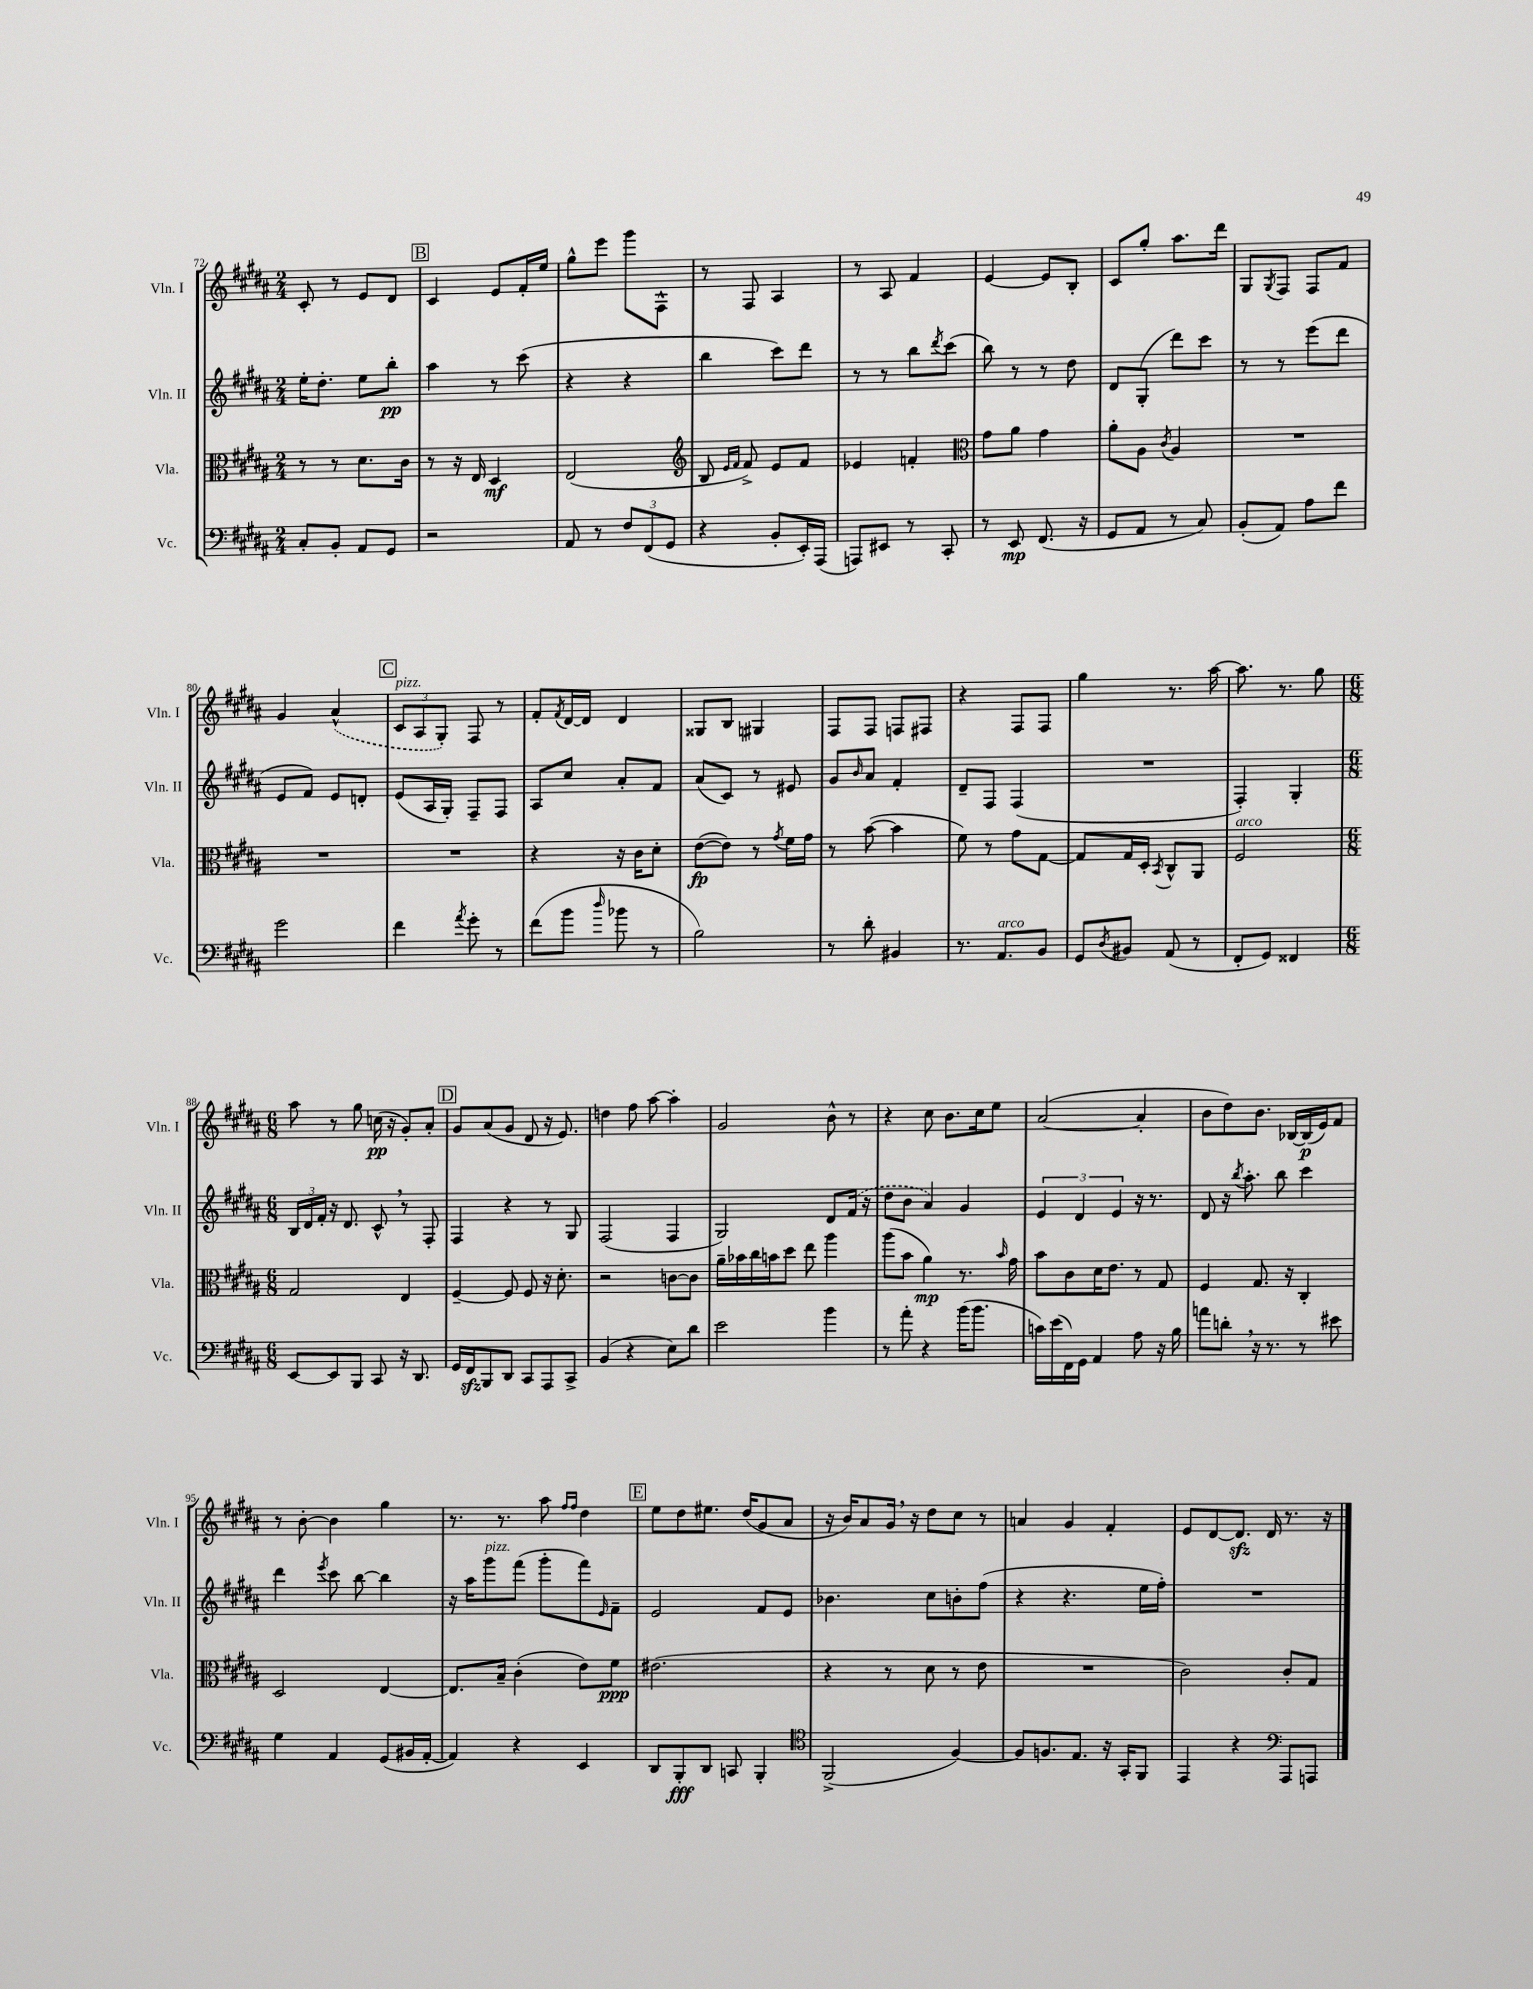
<<
\new StaffGroup <<
\new Staff = "s0" \with { instrumentName = "Vln. I" shortInstrumentName = "Vln. I" } {
    \clef treble \key b \major \numericTimeSignature \time 2/4
    cis'8-. r8 e'8 dis'8 |
    \mark \markup { \box "B" } cis'4 e'8 fis'16-. e''16 |
    gis''8-^ e'''8 gis'''8 fis8-^ |
    r8 fis8 ais4 |
    r8 ais8 fis'4 |
    e'4~ e'8 b8-. |
    cis'8 gis''8-. ais''8. dis'''16 |
    gis8 \acciaccatura { gis8 } fis8 fis8 fis'8 |
    gis'4 \once \slurDashed ais'4-^( |
    \mark \markup { \box "C" } \tuplet 3/2 { cis'8^\markup { \italic "pizz." } ais8 gis8-.) } fis8 r8 |
    fis'8-. \acciaccatura { fis'8 } dis'16~ dis'16 dis'4 |
    gisis8 b8 gis4 |
    fis8 fis8 f8 fis8 |
    r4 fis8 fis8 |
    gis''4 r8. ais''16~ |
    ais''8. r8. gis''8 |
    \numericTimeSignature \time 6/8 ais''8 r8 gis''8 c''16\pp( r16 gis'8-.) ais'8-. |
    \mark \markup { \box "D" } gis'8 ais'8( gis'8 dis'8 r16 e'8.) |
    d''4 fis''8 ais''8~ ais''4-. |
    gis'2 b'8-^ r8 |
    r4 cis''8 b'8. cis''16 e''8 |
    ais'2~( ais'4-. |
    b'8 dis''8) b'8. bes16~ bes16\p( e'16) fis'8 |
    r8 b'8~-. b'4 gis''4 |
    r8. r8. ais''8 \grace { fis''16 fis''16 } dis''4 |
    \mark \markup { \box "E" } e''8 dis''8 eis''8. dis''16( gis'8 ais'8 |
    r16 b'16) ais'8 gis'16 \breathe r16 dis''8 cis''8 r8 |
    a'4 gis'4 fis'4-. |
    e'8 dis'8~ dis'8.\sfz dis'16 r8. r16 \bar "|." |
}
\new Staff = "s1" \with { instrumentName = "Vln. II" shortInstrumentName = "Vln. II" } {
    \clef treble \key b \major \numericTimeSignature \time 2/4
    e''16-. dis''8.-. e''8 b''8-.\pp |
    \mark \markup { \box "B" } ais''4 r8 cis'''8( |
    r4 r4 |
    b''4 cis'''8) dis'''8 |
    r8 r8 b''8 \acciaccatura { dis'''8 } cis'''8( |
    b''8) r8 r8 dis''8 |
    dis'8 gis8-.( dis'''8) cis'''8 |
    r8 r8 e'''8( dis'''8 |
    e'8 fis'8) e'8 d'8-. |
    \mark \markup { \box "C" } e'8( ais16 gis16-.) fis8-- fis8 |
    ais8 cis''8 ais'8-. fis'8 |
    ais'8( cis'8) r8 eis'8 |
    gis'8 \grace { b'16 } ais'8 fis'4-. |
    dis'8-- fis8 fis4( |
    R2 |
    fis4-.) gis4-. |
    \numericTimeSignature \time 6/8 \tuplet 3/2 { b16 dis'16 fis'16-. } r16 dis'8. cis'8-^ \breathe r8 fis8-. |
    \mark \markup { \box "D" } fis4 r4 r8 gis8 |
    fis2( fis4 |
    gis2) dis'8 \once \slurDashed fis'16( r16 |
    dis''8 b'8 ais'4) gis'4 |
    \tuplet 3/2 { e'4 dis'4 e'4 } r16 r8. |
    dis'8 r16 \acciaccatura { b''8 } ais''8.-. b''8 cis'''4 |
    dis'''4 \acciaccatura { e'''8 } cis'''8 b''8~ b''4 |
    r16 ais''16 gis'''8^\markup { \italic "pizz." } fis'''8( gis'''8-. fis'''8) \grace { e'16 } fis'8-- |
    \mark \markup { \box "E" } e'2 fis'8 e'8 |
    bes'4. cis''8 b'8-. fis''8( |
    r4 r4. e''16 fis''16-.) |
    R2. \bar "|." |
}
\new Staff = "s2" \with { instrumentName = "Vla." shortInstrumentName = "Vla." } {
    \clef alto \key b \major \numericTimeSignature \time 2/4
    r8 r8 dis'8. cis'16 |
    \mark \markup { \box "B" } r8 r16 e16 dis4\mf |
    e2( |
    \clef treble b8 \grace { e'16 fis'16 } fis'8->) e'8 fis'8 |
    ees'4 f'4-. |
    \clef alto gis'8 ais'8 gis'4 |
    ais'8-. ais8 \acciaccatura { cis'8 } ais4 |
    R2 |
    R2 |
    \mark \markup { \box "C" } R2 |
    r4 r16 cis'16 dis'8-. |
    e'8~\fp( e'8) r8 \acciaccatura { gis'8 } fis'16 gis'16 |
    r8 b'8~( b'4 |
    fis'8) r8 gis'8 gis8~ |
    gis8 gis16 dis16-. \acciaccatura { b,8 } cis8-^ ais,8 |
    fis2^\markup { \italic "arco" } |
    \numericTimeSignature \time 6/8 gis2 e4 |
    \mark \markup { \box "D" } fis4~-- fis8 fis8 r16 dis'8.-. |
    r2 c'8~ c'8 |
    ais'16-- bes'16 cis''16 b'16 dis''8 e''8 ais''4 |
    ais''8( b'8 ais'4\mp) r8. \grace { b'16 } gis'16 |
    b'8 cis'8 dis'16 e'8. r8 gis8 |
    fis4 gis8. r16 cis4-. |
    dis2 e4~ |
    e8. b16-- cis'4-.( e'8) fis'8\ppp |
    \mark \markup { \box "E" } eis'2.( |
    r4 r8 dis'8 r8 e'8 |
    R2. |
    cis'2) cis'8-. gis8 \bar "|." |
}
\new Staff = "s3" \with { instrumentName = "Vc." shortInstrumentName = "Vc." } {
    \clef bass \key b \major \numericTimeSignature \time 2/4
    cis8-. b,8-. ais,8 gis,8 |
    \mark \markup { \box "B" } r2 |
    ais,8 r8 \tuplet 3/2 { fis8 fis,8( gis,8 } |
    r4 b,8-. e,16-.) ais,,16( |
    a,,8) eis,8 r8 cis,8-. |
    r8 e,8\mp fis,8.( r16 |
    gis,8 ais,8 r8 cis8) |
    b,8-.( ais,8) ais8 fis'8 |
    gis'2 |
    \mark \markup { \box "C" } fis'4 \acciaccatura { ais'8 } gis'8-. r8 |
    fis'8( b'8 \grace { dis''16 } bes'8 r8 |
    b2) |
    r8 dis'8-. bis,4 |
    r8. ais,8.^\markup { \italic "arco" } b,8 |
    gis,8 \acciaccatura { dis8 } bis,8 ais,8( r8 |
    fis,8-. gis,8) fisis,4 |
    \numericTimeSignature \time 6/8 e,8~ e,8 b,,8 cis,8 r16 dis,8. |
    \mark \markup { \box "D" } gis,16 fis,16\sfz b,,8 dis,8 cis,8 ais,,8 cis,8-> |
    b,4( r4 e8) dis'8 |
    e'2 b'4 |
    r8 ais'8-. r4 b'16( b'8. |
    c'16) e'16( fis,16) gis,16 ais,4 ais8 r16 b16 |
    a'8 d'8-. \breathe r16 r8. r8 eis'8 |
    gis4 ais,4 gis,8( bis,16 ais,16~-. |
    ais,4) r4 e,4 |
    \mark \markup { \box "E" } dis,8 b,,8-.\fff dis,8 c,8 b,,4-. |
    \clef tenor fis,2->( fis4~) |
    fis8 f8. e8. r16 gis,16-. fis,8 |
    e,4 r4 \clef bass ais,,8 a,,8 \bar "|." |
}
>>
>>
\layout { \context { \Score currentBarNumber = #72 } }
